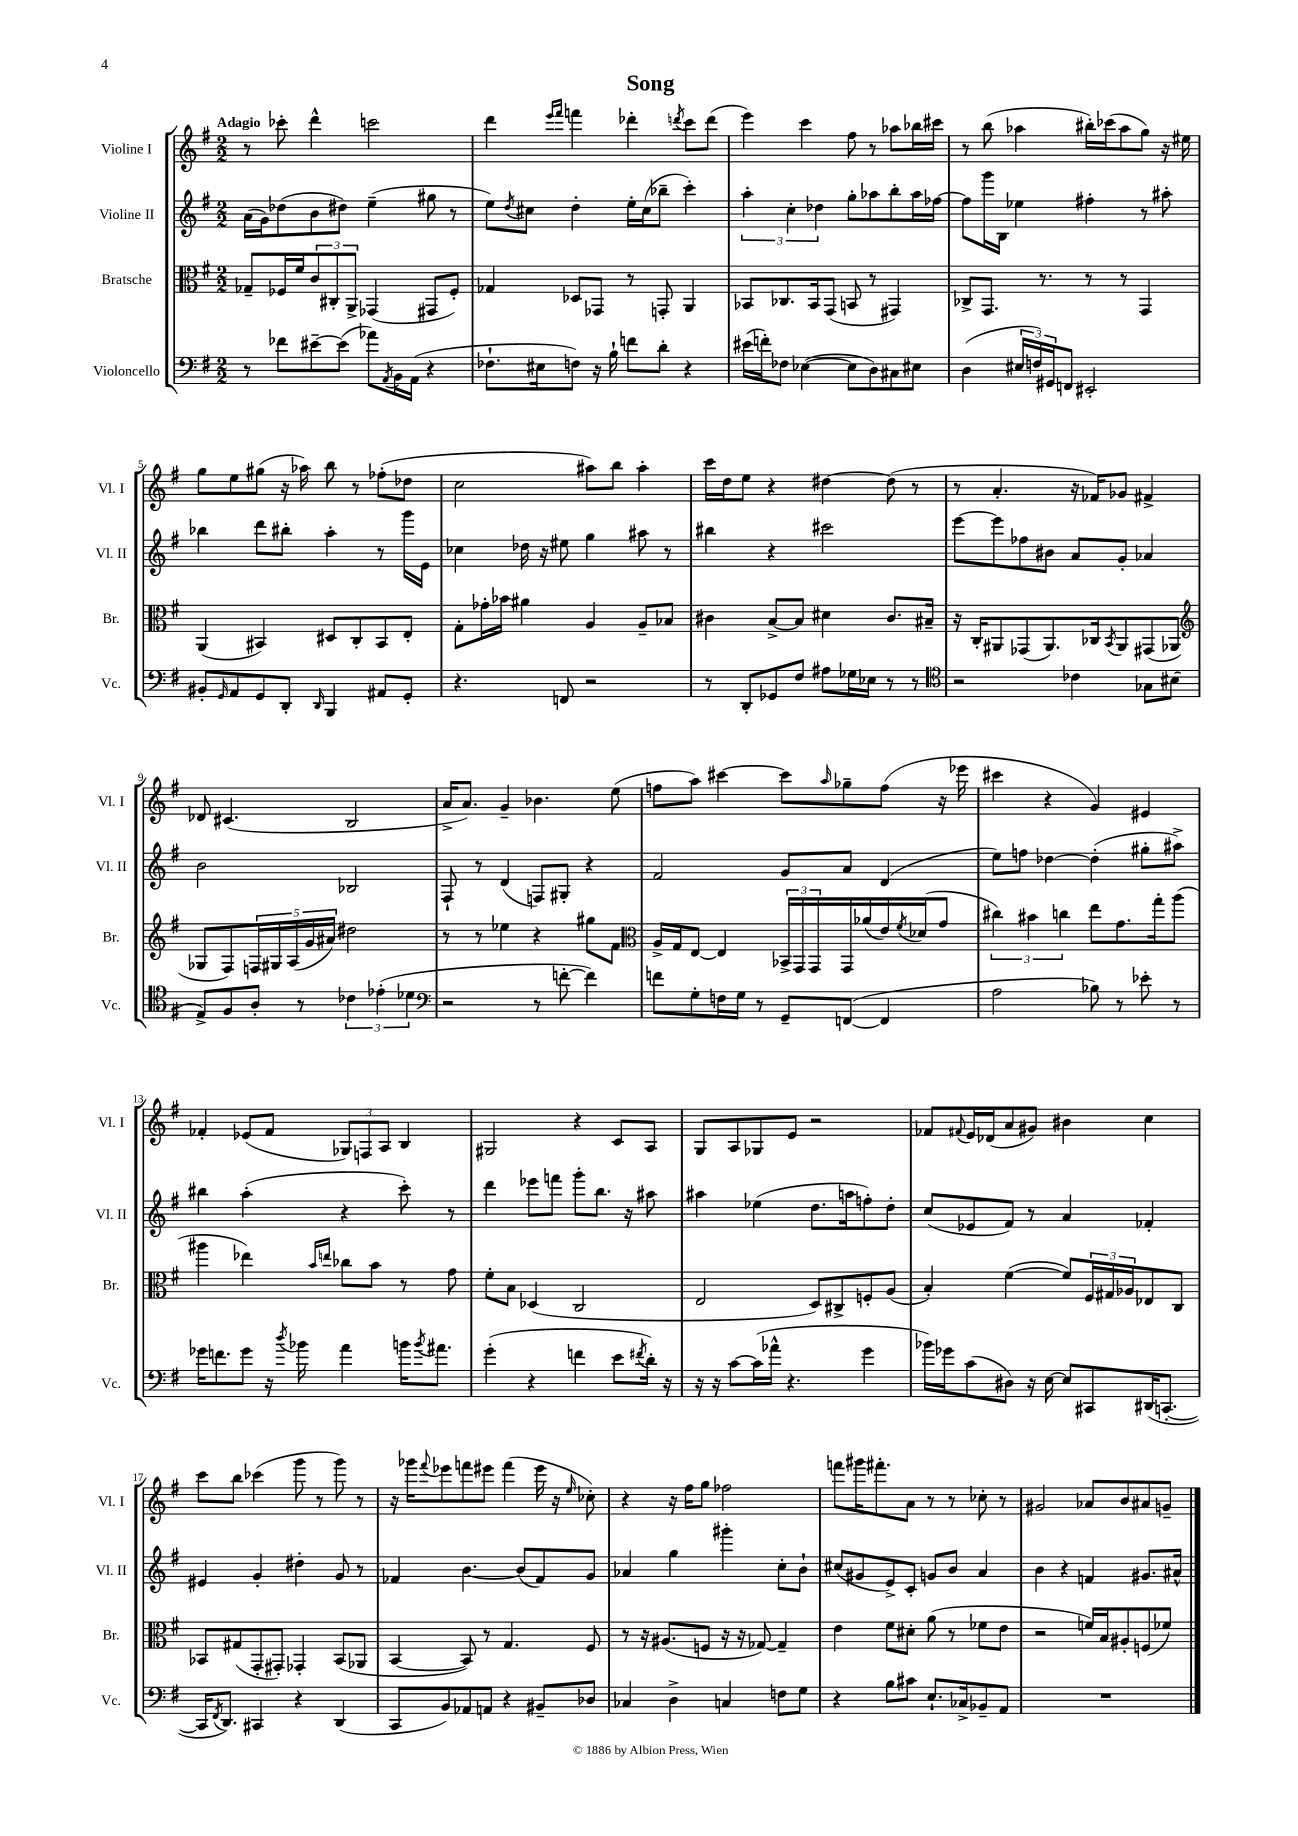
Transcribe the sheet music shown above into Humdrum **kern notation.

**kern	**kern	**kern	**kern
*staff4	*staff3	*staff2	*staff1
*clefF4	*clefC3	*clefG2	*clefG2
*k[f#]	*k[f#]	*k[f#]	*k[f#]
*M2/2	*M2/2	*M2/2	*M2/2
8r	8G-~	(16a	8r
.	.	16g)	.
8f-	16F-	(8dd-	8ccc-'
.	16f#	.	.
[8e#~	12c	8b	4ddd^^
.	12C#'	.	.
(8e#]	.	8dd#)	.
.	12AA^	.	.
8a-)	(4GG-	(4ee~	2ccc
8qAA	.	.	.
16BB	.	.	.
(16AA	.	.	.
4r	8GG#	8gg#	.
.	8F-')	8r	.
=	=	=	=
8.F-`	4G-	8ee)	4ddd
.	.	8qdd	.
.	.	8cc#	.
16E#	.	.	.
.	.	.	16qqeee
.	.	.	16qqfff#
8F)	8D-	4dd'	4fff
16r	8GG-	.	.
16B`	.	.	.
8f	8r	16ee'	4ddd-'
.	.	(16cc#	.
8d'	8GG'	8bb-~	.
.	.	.	8qddd
4r	4AA	4ccc')	8ccc
.	.	.	(8ddd
=	=	=	=
(16e#	8BB-	6aa'	4eee)
16f')	.	.	.
8F-	8.C-	.	.
.	.	6cc'	.
([4E-	.	.	4ccc
.	16BB-	.	.
.	.	6dd-	.
.	(8GG	.	.
8E-]	8BB	8gg'	8ff#
8D)	8r	8aa-	8r
8C#	4GG#)	8bb'	8aa-
8E#	.	16aa-	16bb-
.	.	[16ff-	16ccc#
=	=	=	=
(4D	8C-^	8ff-]	8r
.	8.GG	16ggg	(8bb
.	.	16B	.
24E#	.	4ee-	4aa-
24F)	.	.	.
.	8.r	.	.
24GG#	.	.	.
8FF	.	.	.
2EE#'	8r	4ff#'	16bb#')
.	.	.	(16ccc-
.	8r	.	8aa-
.	4GG	8r	8gg)
.	.	8aa#'	16r
.	.	.	16ee#
=	=	=	=
8BB#'	(4AA	4bb-	8gg
16qqGG	.	.	.
8AA	.	.	8ee
8GG	4BB#)	8ddd	(8gg#
8DD'	.	8bb#'	16r
.	.	.	16aa-)
16qqDD	.	.	.
4BBB	8D#	4aa'	8bb
.	8C'	.	8r
8AA#	8BB#	8r	(8ff-'
8GG'	8E'	16ggg	8dd-
.	.	16e	.
=	=	=	=
4.r	8G'	4cc-	2cc
.	16g-'	.	.
.	16b-	.	.
.	4a#	16dd-	.
.	.	16r	.
8FF	.	8ee#	.
2r	4A	4gg	8aa#)
.	.	.	8bb
.	8A~	8aa#	4aa#'
.	8B-	8r	.
=	=	=	=
8r	4c#	4bb#	16ccc
.	.	.	16dd
8DD'	.	.	8ee
8GG-	[8B^	4r	4r
8F#	8B]	.	.
8A#	4d#	2ccc#	[4dd#
16G-	.	.	.
16E-	.	.	.
8r	8.c#	.	(8dd#]
8r	.	.	8r
.	16B#~	.	.
=	=	=	=
*clefC4	*	*	*
2r	16r	[8eee	8r
.	16C'	.	.
.	8AA#	8eee]	4.a'
.	(8GG-	8ff-	.
.	8.AA#)	8b#	.
4c-	.	8a	16r
.	16C-	.	16f-)
.	8qBB	.	.
.	8AA#	8g'	8g-
8G-	(8GG#	4a-	4f#^
(8B#	8AA-	.	.
=	=	=	=
*	*clefG2	*	*
8E^)	8G-	2b	8d-
8F#	8F#)	.	(4.c#
8A'	20F	.	.
.	20G#	.	.
.	(20A	.	.
8r	.	.	.
.	20g	.	.
.	20a#)	.	.
6c-	2dd#	2B-	2B
(6e-'	.	.	.
6d-	.	.	.
=	=	=	=
*clefF4	*	*	*
2r	8r	8F#`	16a^
.	.	.	8.a)
.	8r	8r	.
.	4ee-	(4d	4g~
8r	4r	8F)	4.b-
[8f'	.	8G#'	.
4f])	8gg#	4r	.
.	8f#	.	(8ee
=	=	=	=
*	*clefC3	*	*
8f	16A^	2f#	8ff
.	16G	.	.
8G'	[8E	.	8aa)
16F	4E]	.	[4ccc#
16G	.	.	.
8r	.	.	.
8GG~	24BB-^	8g	8ccc#]
.	24GG	.	.
.	24GG	.	.
.	.	.	16qqaa
([8FF	16GG	8a	8gg-~
.	(16a-	.	.
4FF]	16e)	(4d	(8ff
.	8qf#	.	.
.	(16d-	.	.
.	8g	.	16r
.	.	.	16eee-
=	=	=	=
2A	6cc#)	8ee)	4ccc#
.	.	8ff	.
.	6b#	.	.
.	.	[4dd-	4r
.	6cc	.	.
8B-)	8ee	(4dd-']	4g)
8r	8.g	.	.
8e-'	.	8gg#'	4e#
.	16gg'	.	.
8r	(8aa	8aa#^)	.
=	=	=	=
16g-	4aa#	4bb#	4f-'
8.f	.	.	.
8g-	4ee-)	(4aa'	(8e-
16r	.	.	8f-
8qdd	.	.	.
16b-	.	.	.
.	16qqb	.	.
.	16qqee	.	.
4a	8cc-	4r	12G-)
.	.	.	12F
.	8b	.	.
.	.	.	12A
16b	8r	8ccc')	4B
8qb	.	.	.
8.a#	.	.	.
.	8g	8r	.
=	=	=	=
(4g'	8f#'	4ddd	2G#
.	8B	.	.
4r	(4D-	8eee-	.
.	.	8fff	.
4f	2C	8ggg'	4r
.	.	8.bb	.
8e	.	.	8c
.	.	16r	.
8qf#	.	.	.
16d')	.	8aa#	8A
16r	.	.	.
=	=	=	=
16r	2E	4aa#	8G
16r	.	.	.
[8c	.	.	8A
(16c]	.	(4ee-	8G-
16a-^^	.	.	.
4.r	.	.	8e
.	8D)	8.dd	2r
.	8C#^	.	.
.	.	16aa	.
4g	8F'	8ff')	.
.	(8A	8dd'	.
=	=	=	=
16b-)	4B')	(8cc	8f-
16g-	.	.	.
.	.	.	8qqf#
(8c	.	8e-	16e
.	.	.	(16d-
8D#)	([4f#	8f#)	8a
16r	.	8r	8g#)
[16E	.	.	.
8E]	8f#])	4a	4b#
8CC#	24F#	.	.
.	24G#	.	.
.	24A-	.	.
(16DD#	8E-	4f-'	4cc
[8.CC'	.	.	.
.	8C	.	.
=	=	=	=
16CC]	8BB-	4e#	8ccc
8qFF#	.	.	.
8.DD)	.	.	.
.	(8G#	.	8bb
4CC#	8GG'	4g'	(4ccc-
.	8GG#')	.	.
4r	4GG-'	4dd#'	8ggg
.	.	.	8r
(4DD	(8BB-	8g	8ggg)
.	8AA-	8r	8r
=	=	=	=
8CC	[4BB	4f-	16r
.	.	.	16ggg-
.	.	.	8qqfff#
8BB)	.	.	8eee-
8AA-	8BB])	[4.b	8fff
8AA	8r	.	8eee#
4r	4.G	.	(4fff
.	.	(8b]	.
8BB#~	.	8f-)	16eee#
.	.	.	16r
.	.	.	16qqee
8D-	8F#	8g	8cc-')
=	=	=	=
4C-	8r	4a-	4r
.	16r	.	.
.	(8.A#	.	.
4D^	.	4gg	16r
.	.	.	16ff#
.	8F	.	8gg
4C	16r	4ggg#'	2ff-
.	16r	.	.
.	[8G-)	.	.
8F	4G-~]	8cc'	.
8G	.	8b`	.
=	=	=	=
4r	4e	(8cc#	8fff
.	.	8g#	16ggg#
.	.	.	8.fff#'
8B	8f#	8e^)	.
8c#	8d#'	8c'	8a
8.E`	(8a	8g	8r
.	8r	8b	8r
16C-^	.	.	.
8BB-~	8f-	4a	8cc-'
8AA	8e	.	8r
=	=	=	=
1r	2r	4b	2g#
.	.	4r	.
.	16f)	4f	8a-
.	16B	.	.
.	8A#'	.	8b
.	(8F	8.g#	8a#
.	8f-)	.	8g~
.	.	16a#^^	.
==	==	==	==
*-	*-	*-	*-
